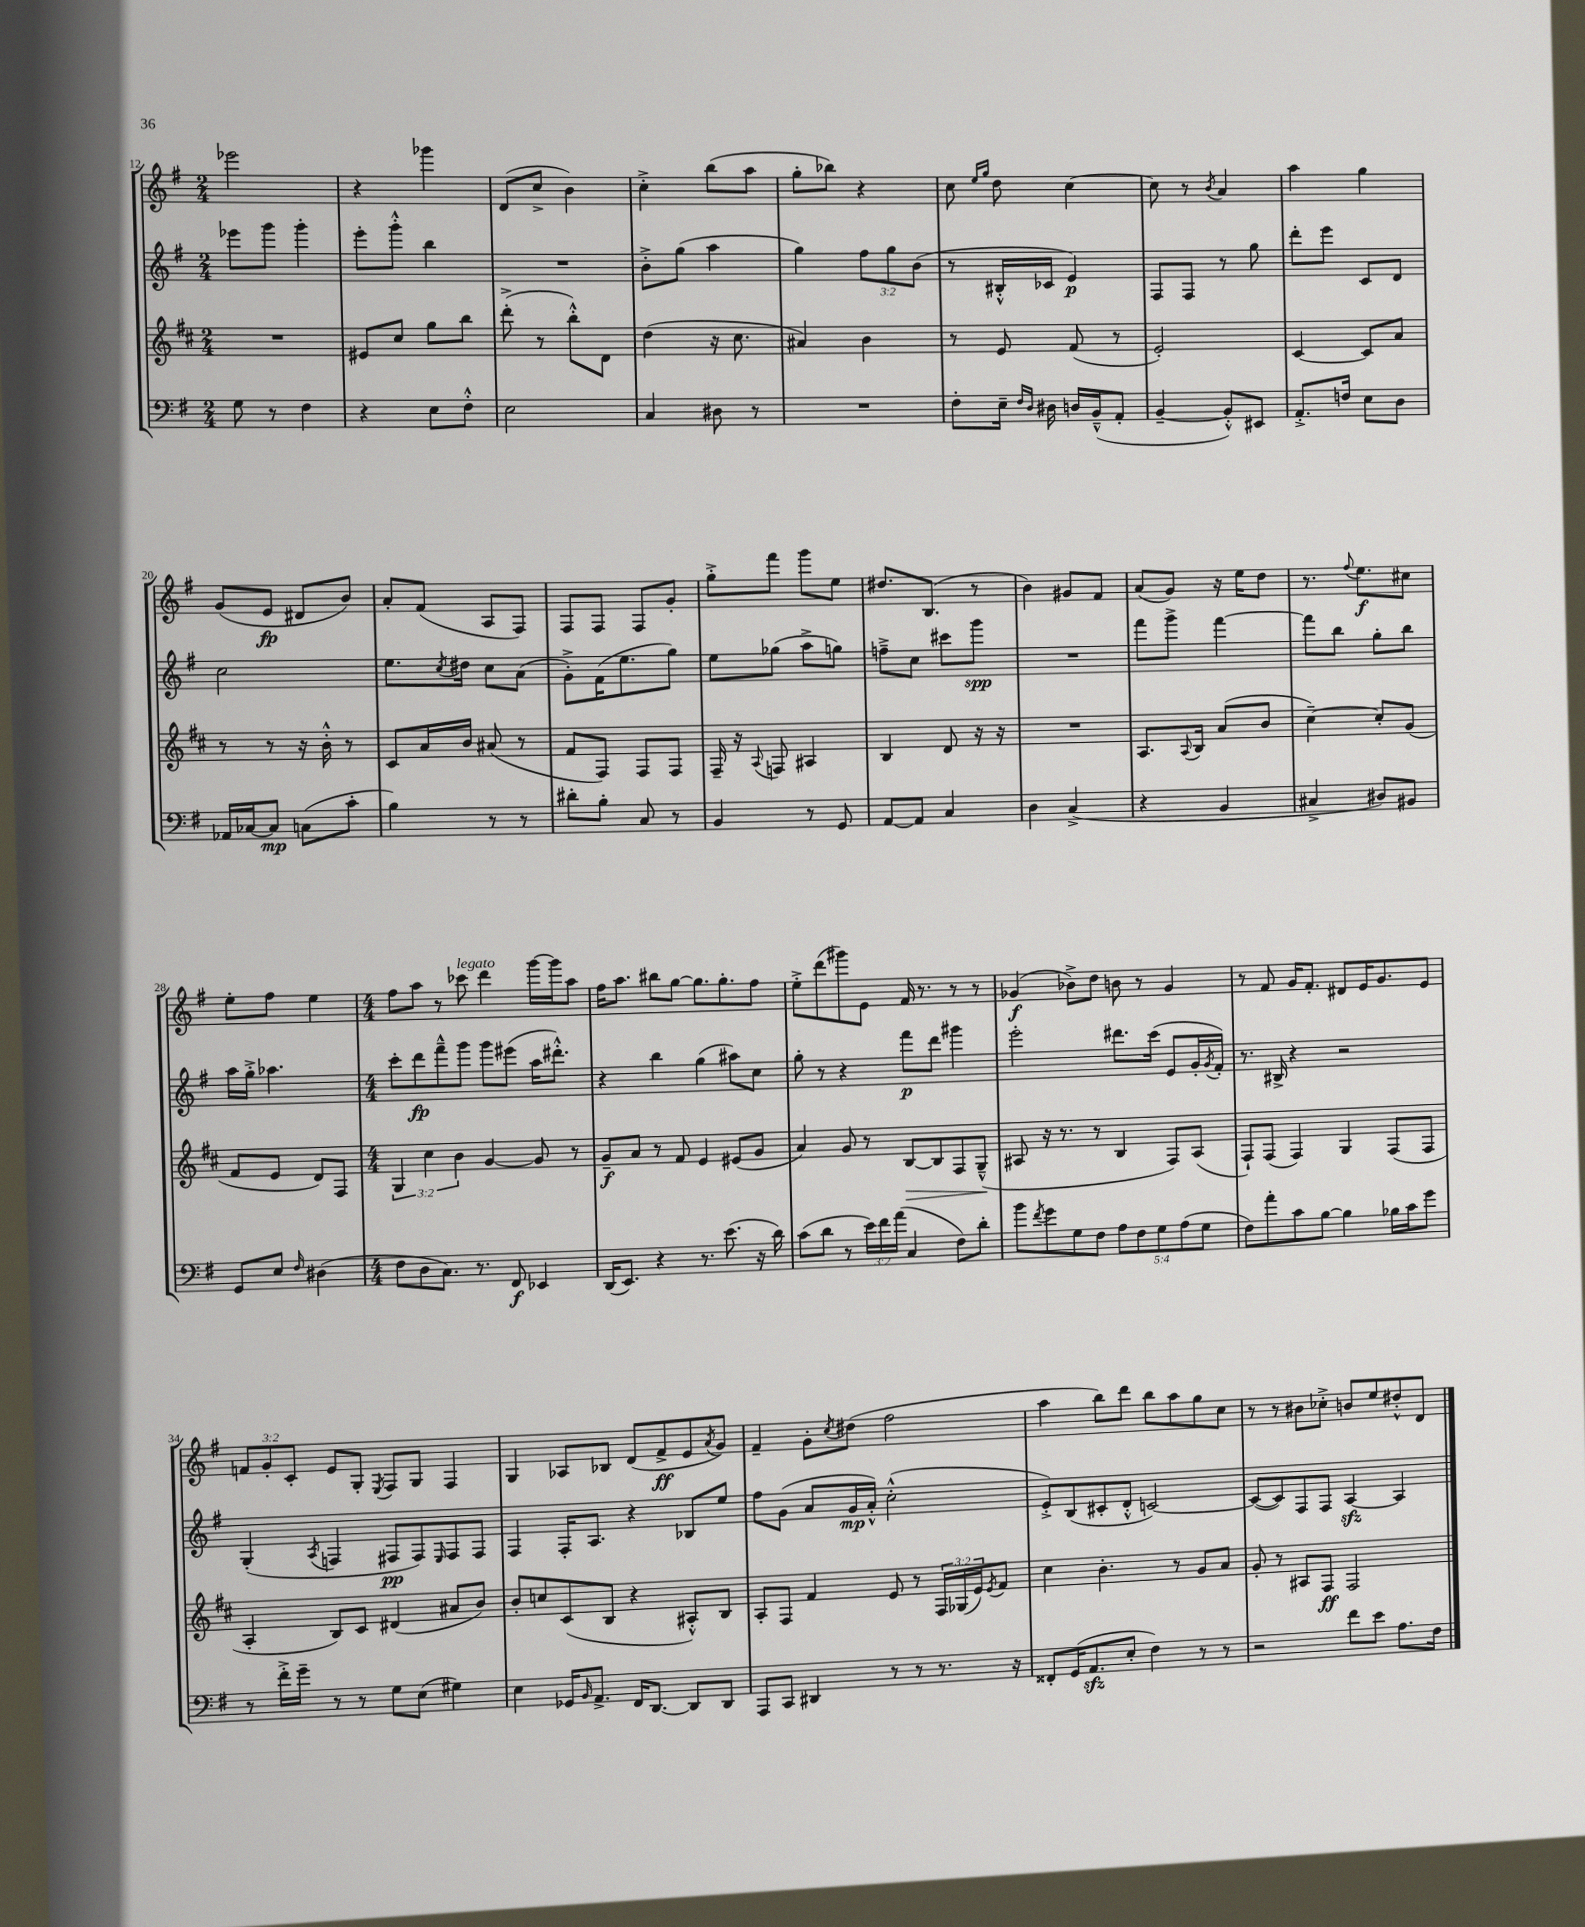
<<
\new StaffGroup <<
\new Staff = "s0" {
    \clef treble \key g \major \numericTimeSignature \time 2/4 \override Staff.TupletNumber.text = #tuplet-number::calc-fraction-text
    ees'''2 |
    r4 ges'''4 |
    d'8( c''8-> b'4) |
    c''4-.-> b''8( a''8 |
    g''8-. bes''8) r4 |
    c''8 \grace { e''16 g''16 } d''8 c''4~ |
    c''8 r8 \acciaccatura { b'8 } a'4 |
    a''4 g''4 |
    g'8( e'8\fp dis'8 b'8) |
    a'8-. fis'8( a8 fis8) |
    fis8 fis8 fis8 g'8-. |
    g''8-.-> fis'''8 g'''8 e''8 |
    dis''8. b8.( r8 |
    b'4) gis'8 fis'8 |
    a'8( g'8) r16 e''16 d''8 |
    r8. \appoggiatura { fis''8 } e''8.\f cis''8 |
    e''8-. fis''8 e''4 |
    \numericTimeSignature \time 4/4 fis''8 a''8 r8 ces'''8^\markup { \italic "legato" } d'''4 g'''16~ g'''16 a''8 |
    fis''16 a''8. bis''8 g''8~ g''8. g''8.-. fis''8 |
    e''8-.-> d'''8( gis'''8) e'8 fis'16 r8. r8 r8 |
    ges'4\f( bes'8->) d''8 b'8 r8 ges'4 |
    r8 fis'8 g'16 fis'8.-. dis'8 e'16 g'8. e'8 |
    \tuplet 3/2 { f'8 g'8-. c'8-. } e'8 g8-. \acciaccatura { e8 } fis8 g8 fis4 |
    g4 aes8 bes8 d'8( fis'8->\ff e'8 \acciaccatura { a'8 } g'8) |
    fis'4-- g'8-. \acciaccatura { c''8 } dis''8( fis''2 |
    a''4 b''8) d'''8 b''8 a''8 g''8 c''8 |
    r8 r8 bis'8 ces''8-.-> b'8 e''8 dis''8-.-^ d'8 \bar "|." |
}
\new Staff = "s1" {
    \clef treble \key g \major \numericTimeSignature \time 2/4 \override Staff.TupletNumber.text = #tuplet-number::calc-fraction-text
    ees'''8 g'''8 g'''4-. |
    e'''8-. g'''8-.-^ b''4 |
    R2 |
    b'8-.-> g''8( a''4 |
    g''4) \tuplet 3/2 { fis''8 g''8 b'8( } |
    r8 bis16-.-^ ces'16 e'4\p) |
    fis8 fis8 r8 g''8 |
    d'''8-. e'''8 c'8 d'8 |
    c''2 |
    e''8. \acciaccatura { c''8 } dis''16 c''8 a'8( |
    g'8-.->) fis'16( e''8. g''8) |
    e''8 ges''8( a''8-> g''8) |
    f''8---> c''8 cis'''8 g'''8\spp |
    R2 |
    fis'''8 g'''8-> fis'''4~ |
    fis'''8 b''8 g''8-. b''8 |
    a''16 g''16-.-> aes''4. |
    \numericTimeSignature \time 4/4 c'''8-. d'''8\fp fis'''8---^ g'''8 g'''8 eis'''8( a''16 dis'''8.-.-^) |
    r4 b''4 g''4( ais''8) c''8 |
    g''8-. r8 r4 fis'''8\p d'''8 gis'''4 |
    e'''2-. dis'''8. c'''16( e'8 g'16-. \acciaccatura { g'8 } fis'16-.) |
    r8. bis16-> r4 r2 |
    g4-.( \acciaccatura { a8 } f4 fis8\pp fis8) \grace { e16 } fis8 fis8 |
    fis4 fis16-. a8. r4 bes8 e''8 |
    fis''8 g'8( a'8 g'16\mp a'16-.-^) c''2-.-^( |
    e'8-.->) b8( cis'8-. d'8-.-^ c'2~) |
    c'8~( c'8) fis8 fis8 a4~\sfz a4 \bar "|." |
}
\new Staff = "s2" {
    \clef treble \key d \major \numericTimeSignature \time 2/4 \override Staff.TupletNumber.text = #tuplet-number::calc-fraction-text
    R2 |
    eis'8 cis''8 g''8 b''8 |
    d'''8-.->( r8 b''8-.-^) d'8 |
    d''4( r16 cis''8. |
    ais'4) b'4 |
    r8 e'8 fis'8( r8 |
    e'2-.) |
    cis'4~ cis'8 a'8 |
    r8 r8 r16 b'16-.-^ r8 |
    cis'8 a'16 b'16 ais'8( r8 |
    fis'8 fis8) fis8 fis8 |
    fis16-- r16 \appoggiatura { a8 } f8 ais4 |
    b4 d'8 r16 r16 |
    R2 |
    a8. \appoggiatura { a8 } b16 a'8( b'8 |
    cis''4~--) cis''8-. g'8( |
    fis'8 e'8 d'8) fis8 |
    \numericTimeSignature \time 4/4 \tuplet 3/2 { g4 cis''4 b'4 } g'4~ g'8 r8 |
    g'8--\f a'8 r8 fis'8 e'4 eis'8( g'8 |
    a'4) g'8 r8 b8~\> b8 fis8 g8---^\!( |
    ais8 r16 r8. r8 b4 fis8) ais8( |
    fis8-!) fis8( fis4) g4 fis8( fis8 |
    a4-. b8) cis'8 dis'4( ais'8 b'8) |
    b'8-. c''8 cis'8( b8 r4 ais8-.-^) b8 |
    a8-. fis8 fis'4 e'8 r8 \tuplet 3/2 { fis16 ges16( e'16) } \acciaccatura { e'8 } fis'8 |
    cis''4 b'4.-. r8 g'8 a'8 |
    g'8-. r8 ais8 fis8\ff fis2 \bar "|." |
}
\new Staff = "s3" {
    \clef bass \key g \major \numericTimeSignature \time 2/4 \override Staff.TupletNumber.text = #tuplet-number::calc-fraction-text
    g8 r8 fis4 |
    r4 e8 fis8-.-^ |
    e2 |
    c4 dis8 r8 |
    R2 |
    fis8-. e16-- \grace { fis16 d16 } dis16 d16 b,16---^( a,8-. |
    b,4~-- b,8-.-^) eis,8 |
    a,8.-.-> f16 e8 d8 |
    aes,16 ces16~ ces8\mp c8( c'8-. |
    b4) r8 r8 |
    dis'8-. b8-. c8 r8 |
    b,4 r8 g,8 |
    a,8~ a,8 c4 |
    d4 c4->( |
    r4 b,4 |
    cis4-> dis8) bis,8 |
    g,8 e8 \grace { fis16 } dis4( |
    \numericTimeSignature \time 4/4 fis8 d8 c8.) r8. fis,8\f ees,4 |
    d,16( e,8.) r4 r8. e'8.( r16 d'16) |
    c'8( d'8 r8 \tuplet 3/2 { e'16) fis'16 a'16( } c4 fis8) d'8-. |
    b'8 \acciaccatura { fis'8 } g'8 g8 fis8 \tuplet 5/4 { a8 fis8 g8 a8( g8 } |
    fis8) a'8-. c'8 b8~ b4 bes16 c'16 g'8 |
    r8 fis'16-.-> g'16-- r8 r8 g8 e8( gis4) |
    e4 ges,16 \grace { b,16 } a,8.-> fis,16 d,8.~ d,8 d,8 |
    a,,8 c,8 dis,4 r8 r8 r8. r16 |
    fisis,8-. g,16( a,8.\sfz e8-. fis4) r8 r8 |
    r2 fis'8 e'8 a8. fis16 \bar "|." |
}
>>
>>
\layout { \context { \Score currentBarNumber = #12 } }
